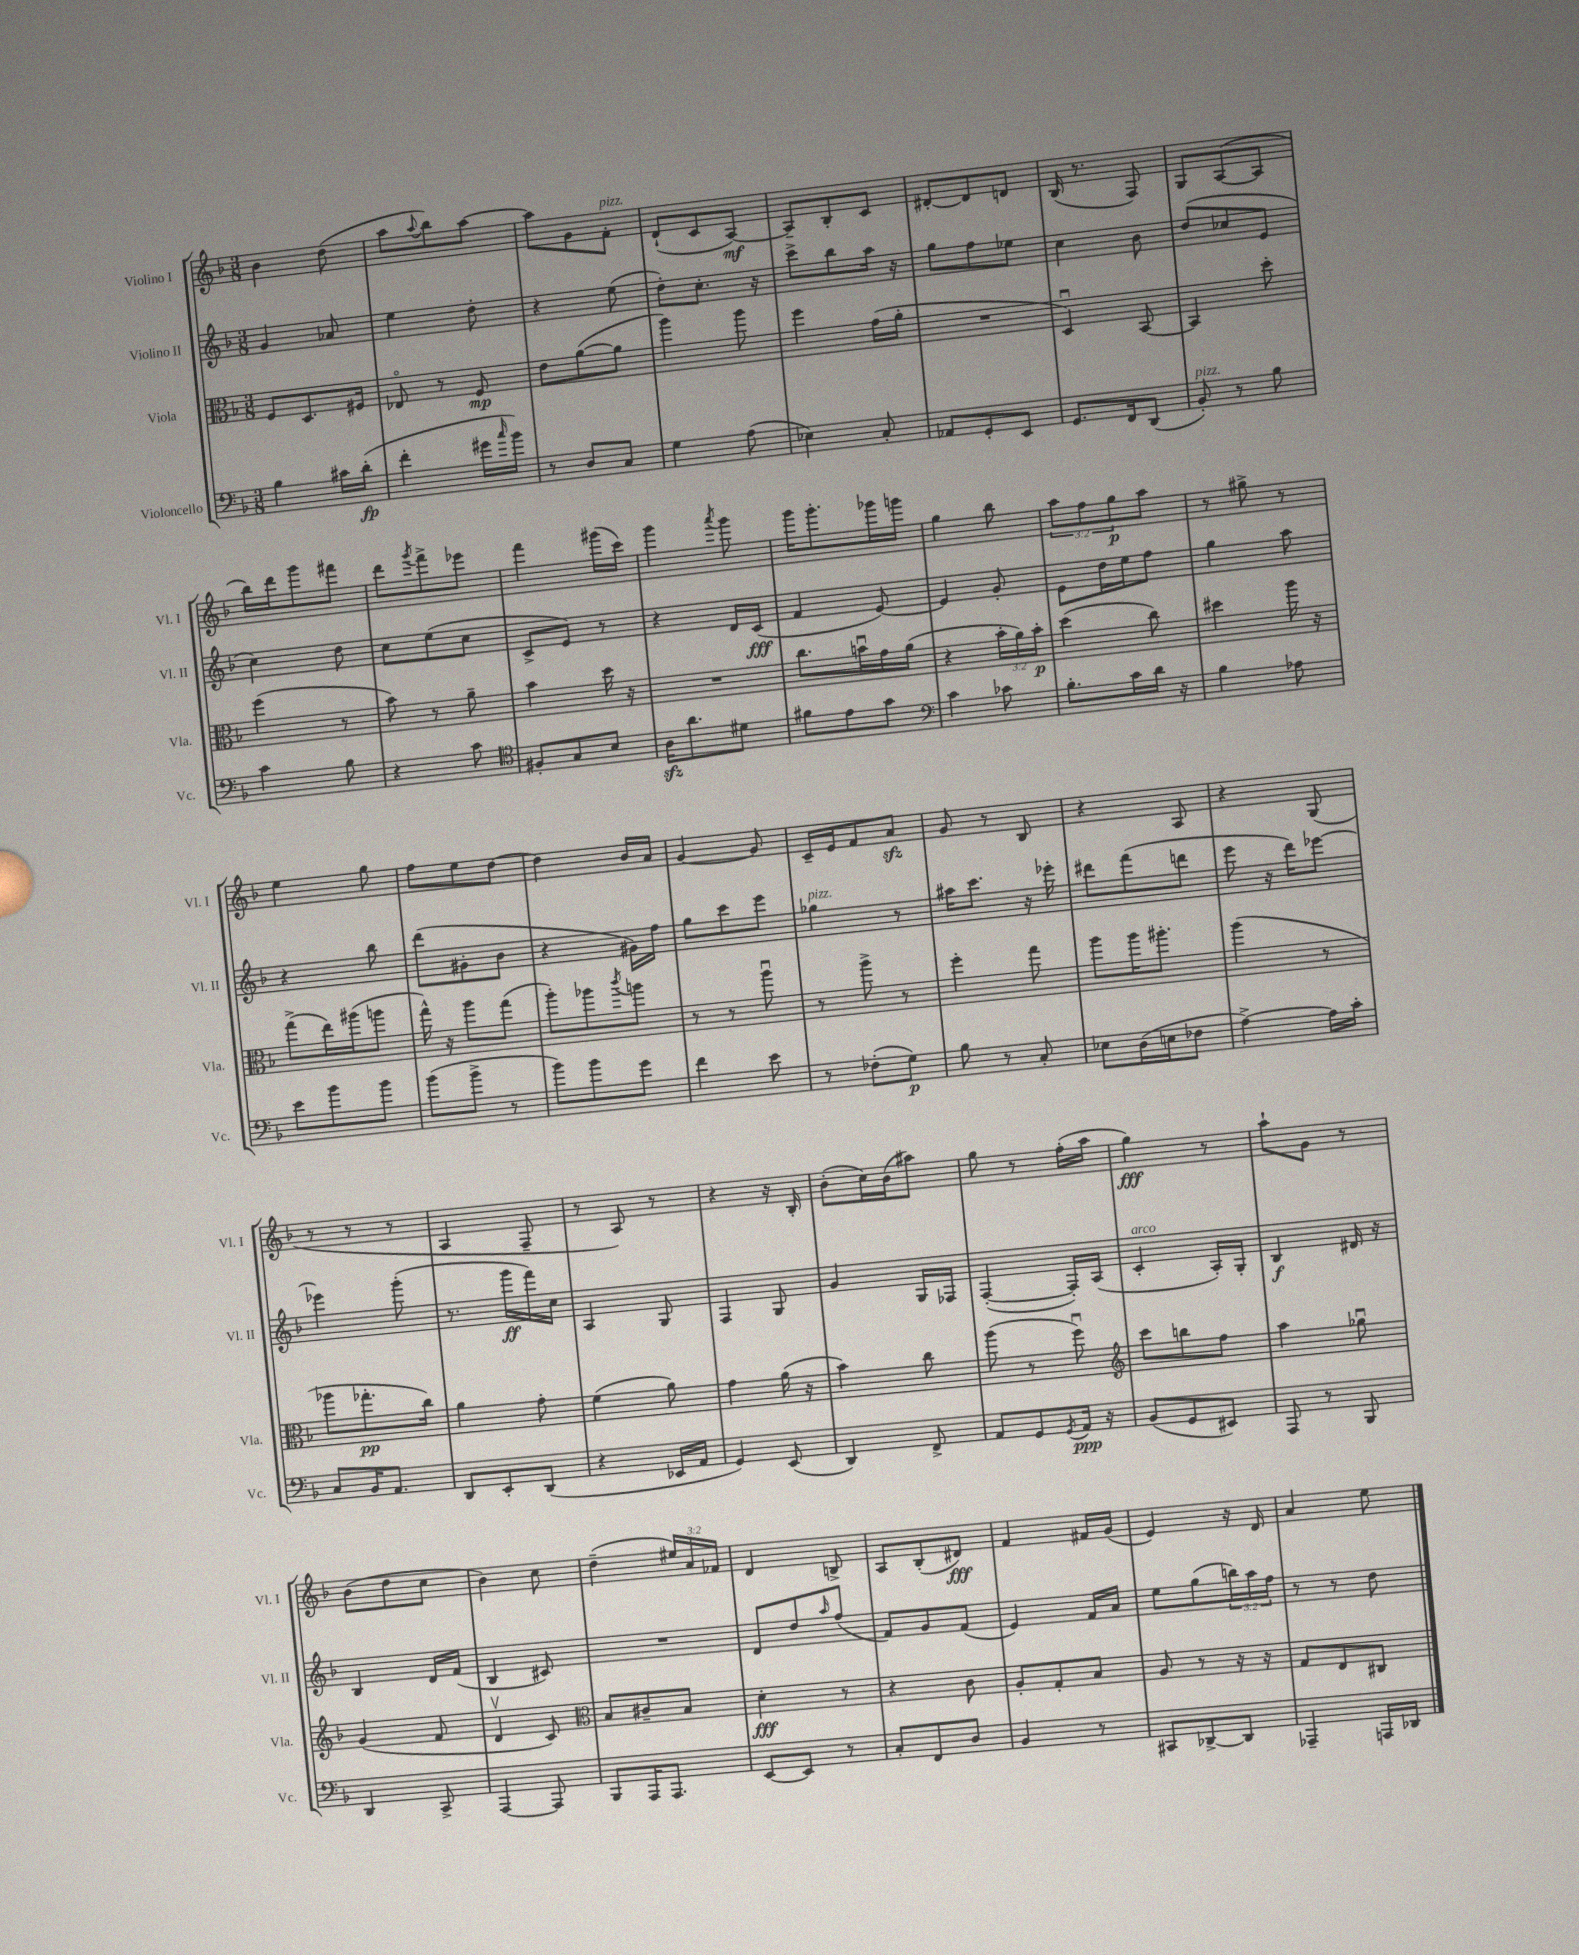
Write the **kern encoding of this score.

**kern	**kern	**kern	**kern
*staff4	*staff3	*staff2	*staff1
*clefF4	*clefC3	*clefG2	*clefG2
*k[b-]	*k[b-]	*k[b-]	*k[b-]
*M3/8	*M3/8	*M3/8	*M3/8
4B-\	8F/L	4g/	4b-\
.	8.D/	.	.
16c#\LL	.	8a-/	(8dd\
(16d'\JJ	16F#/Jk	.	.
=	=	=	=
4f'\	8E-o/	4ee\	8aa\L
.	.	.	8qqaa/
.	8r	.	8bb-\)
16g#\LL	8F/	8dd'\	[8aa\J
16qqcc/	.	.	.
16b-\JJ)	.	.	.
=	=	=	=
8r	8e\L	4r	8aa\]L
8D/L	([8a\	.	8g\
8C/J	8a\]J	(8ee\	8f'\J
=	=	=	=
4G\	4aa\)	8dd'\L)	(8d`/L
.	.	8.cc'\J	8c/
(8A\	8aa\	.	[8A/J)
.	.	16r	.
=	=	=	=
4E-\)	4ff\	8ccc^\L	8A~/]L
.	.	8bb-\	8B-'/
8C'/	(16g\LL	16aa\Jk	8c/J
.	16a'\JJ	16r	.
=	=	=	=
8AA-/L	4.r	8gg\L	[8d#'/L
8GG'/	.	8ff\	8d#/]
8EE/J	.	8ee-\J	8d/J
=	=	=	=
8.GG/L	4Du/)	4cc\	(16B-/
.	.	.	8.r
16FF/k	.	.	.
(8DD/J	[8BB-/	8b-\	8F/)
=	=	=	=
8BB-'/)	4BB-/]	(8dd/L	8G/L
8r	.	8cc-/	([8A/
8B-\	8dd'\	8e/J	8A/]J
=	=	=	=
4c\	(4ff\	4cc\)	16bb-\LL)
.	.	.	16ddd\J
.	.	.	8ggg\
8B-\	8r	8dd\	8fff#\J
=	=	=	=
4r	8b-\)	8cc\L	8ddd\L
.	.	.	8qggg/
.	8r	(8ee\	8fff^\
8c\	8a~\	8cc\J	8eee-\J
=	=	=	=
*clefC4	*	*	*
8F#'/L	4b-\	8c^/L	4fff\
8G/	.	8e/J)	.
8B-/J	16dd\	8r	(16ggg#\LL
.	16r	.	16ccc\JJ)
=	=	=	=
16A\LK	4.r	4r	4ggg\
8.a\	.	.	.
.	.	.	8qaaa/
8d#\J	.	16d/LL	8ggg\
.	.	(16c/JJ	.
=	=	=	=
8f#\L	8.cc\L	4f/	16ggg\LK
.	.	.	8.ggg'\
8e\	.	.	.
.	16bu\L	.	.
8g\J	16g\	[8e/)	16ggg-\L
.	(16a\JJ	.	16ggg\JJ
=	=	=	=
*clefF4	*	*	*
4c\	4r	4e/]	4gg\
8c-\	24b-'\LL	8g'/	8bb-\
.	24a\)	.	.
.	24b-'\JJ	.	.
=	=	=	=
8.B-'\L	(4dd\	8e\L	12aa\L
.	.	.	12ff\
.	.	16dd\L	.
.	.	.	12gg\
16c\L	.	16ee\J	.
16d\JJ	8cc\)	8ff\J	8aa\J
16r	.	.	.
=	=	=	=
4B-\	4dd#\	4gg\	8r
.	.	.	8gg#^\
8A-\	16aa\	8aa\	8r
.	16r	.	.
=	=	=	=
8e\L	(8gg^\L	4r	4ee\
8b-\	16ee\L)	.	.
.	(16aa#\J	.	.
8b-\J	8aa\J	8bb-\	8gg\
=	=	=	=
(8b-\L	16gg^^\)	(8ddd\L	8ff\L
.	16r	.	.
8b-^\J	8aa\L	8g#'\	8ee\
8r	(8gg\J	8b-\J	[8dd\J
=	=	=	=
8b-\L)	8aa'\L)	4r	4dd\]
8b-\	8aa-\	.	.
.	8qccc/	.	.
8g\J	8aa\J	16g#\LL)	16b-/LL
.	.	16ff\JJ	16a/JJ
=	=	=	=
4f\	8r	8gg\L	[4g/
.	8r	8ccc\	.
8e\	8aau\	8eee\J	8g/]
=	=	=	=
8r	8r	4gg-\	16c~/LL
.	.	.	16e/J
(8F-'\L	8aa^\	.	8f/
8G\J)	8r	8r	8a/J
=	=	=	=
8B-\	4ff'\	16aa#\LK	8g/
.	.	8.ccc\J	.
8r	.	.	8r
8C'/	8gg\	16r	8B-/
.	.	16eee-'\	.
=	=	=	=
8E-\L	8aa\L	8ddd#\L	4r
(16D\L	16aa\K	(8fff\	.
16E\J	8.aa#'\J	.	.
8F-\J	.	8ddd\J	8A/
=	=	=	=
[4A^\)	(4aa\	8eee\	4r
.	.	16r	.
.	.	16ddd\LK)	.
16A\]LL	8r	[8eee-\J	(8G/
16c'\JJ	.	.	.
=	=	=	=
8C/L	8aa-\L	4eee-\]	8r
16BB-/K	8.gg-'\	.	8r
8.AA/J	.	.	.
.	.	(8ggg'\	8r
.	16cc\Jk)	.	.
=	=	=	=
8DD/L	4a\	8.r	4A/
8EE'/	.	.	.
.	.	16ggg\LL	.
(8DD/J	8g'\	16fff\)	8F~/
.	.	16cc\JJ	.
=	=	=	=
4r	(4f\	4A/	8r
.	.	.	8A/)
16EE-/LL	8a\)	8G/	8r
16AA/JJ	.	.	.
=	=	=	=
4GG/)	4g\	4F/	4r
(8EE/	(16a\	8G/	16r
.	16r	.	16B-'/
=	=	=	=
4DD/)	4b-\)	4g/	(8b-'\L
.	.	.	16cc\L)
.	.	.	(16b-\J
8FF^/	8cc\	16G/LL	8aa#\J)
.	.	16F-/JJ	.
=	=	=	=
8AA/L	(8aa\	([4F'/	8gg\
8GG/	8r	.	8r
8qGG/	.	.	.
16AA/Jk	8ffu\)	16F'/]LL)	(16ff'\LL
16r	.	(16A/JJ	16aa\JJ
=	=	=	=
*	*clefG2	*	*
(8BB-/L	8ccc\L	4c'/	4gg\)
8GG/	8bb\	.	.
8EE#/J)	8ff\J	16A'/LL)	8r
.	.	16G'/JJ	.
=	=	=	=
8AAA/	4aa\	4B-/	8aa`\L
8r	.	.	8g\J
8BBB-/	8gg-u\	16d#/	8r
.	.	16r	.
=	=	=	=
4DD/	(4g/	4B-/	(8b-\L
.	.	.	8dd\
8CC^/	8f/	16d/LL	8cc\J
.	.	(16f/JJ	.
=	=	=	=
[4AAA/	4dv/	4B-/	4b-\)
8AAA/]	8c/)	8c#/)	8cc\
=	=	=	=
*	*clefC3	*	*
8BBB-/L	8B-/L	4.r	(4dd~\
16AAA/K	8c#~/	.	.
8.AAA/J	.	.	.
.	8B-/J	.	24ee#/LL)
.	.	.	24a/
.	.	.	24f-/JJ
=	=	=	=
[8EE/L	4d'\	8d/L	4d/
8EE/]J	.	8dd/	.
.	.	16qqaa/	.
8r	8r	(8ff/J	8B^/
=	=	=	=
8C'/L	4r	8f/L)	8A/L
8FF/	.	8g/	(8B-'/
8D/J	8c\	(8f/J	8d#/J)
=	=	=	=
4BB-/	8A'/L	4e/)	4f/
.	8G'/	.	.
8r	8B-/J	16f/LL	16f#/LL
.	.	16a/JJ	(16g/JJ
=	=	=	=
8CC#/L	8A/	8ee\L	4e/)
[8DD-^/	8r	(8gg\	.
8DD-/]J	16r	24bb\L)	16r
.	.	24aa\	.
.	16r	.	16d/
.	.	24ff\JJ	.
=	=	=	=
4AAA-~/	8G/L	8r	4a/
.	8E/	8r	.
16AAA/LL	8C#/J	8dd\	8ee\
16DD-/JJ	.	.	.
==	==	==	==
*-	*-	*-	*-
